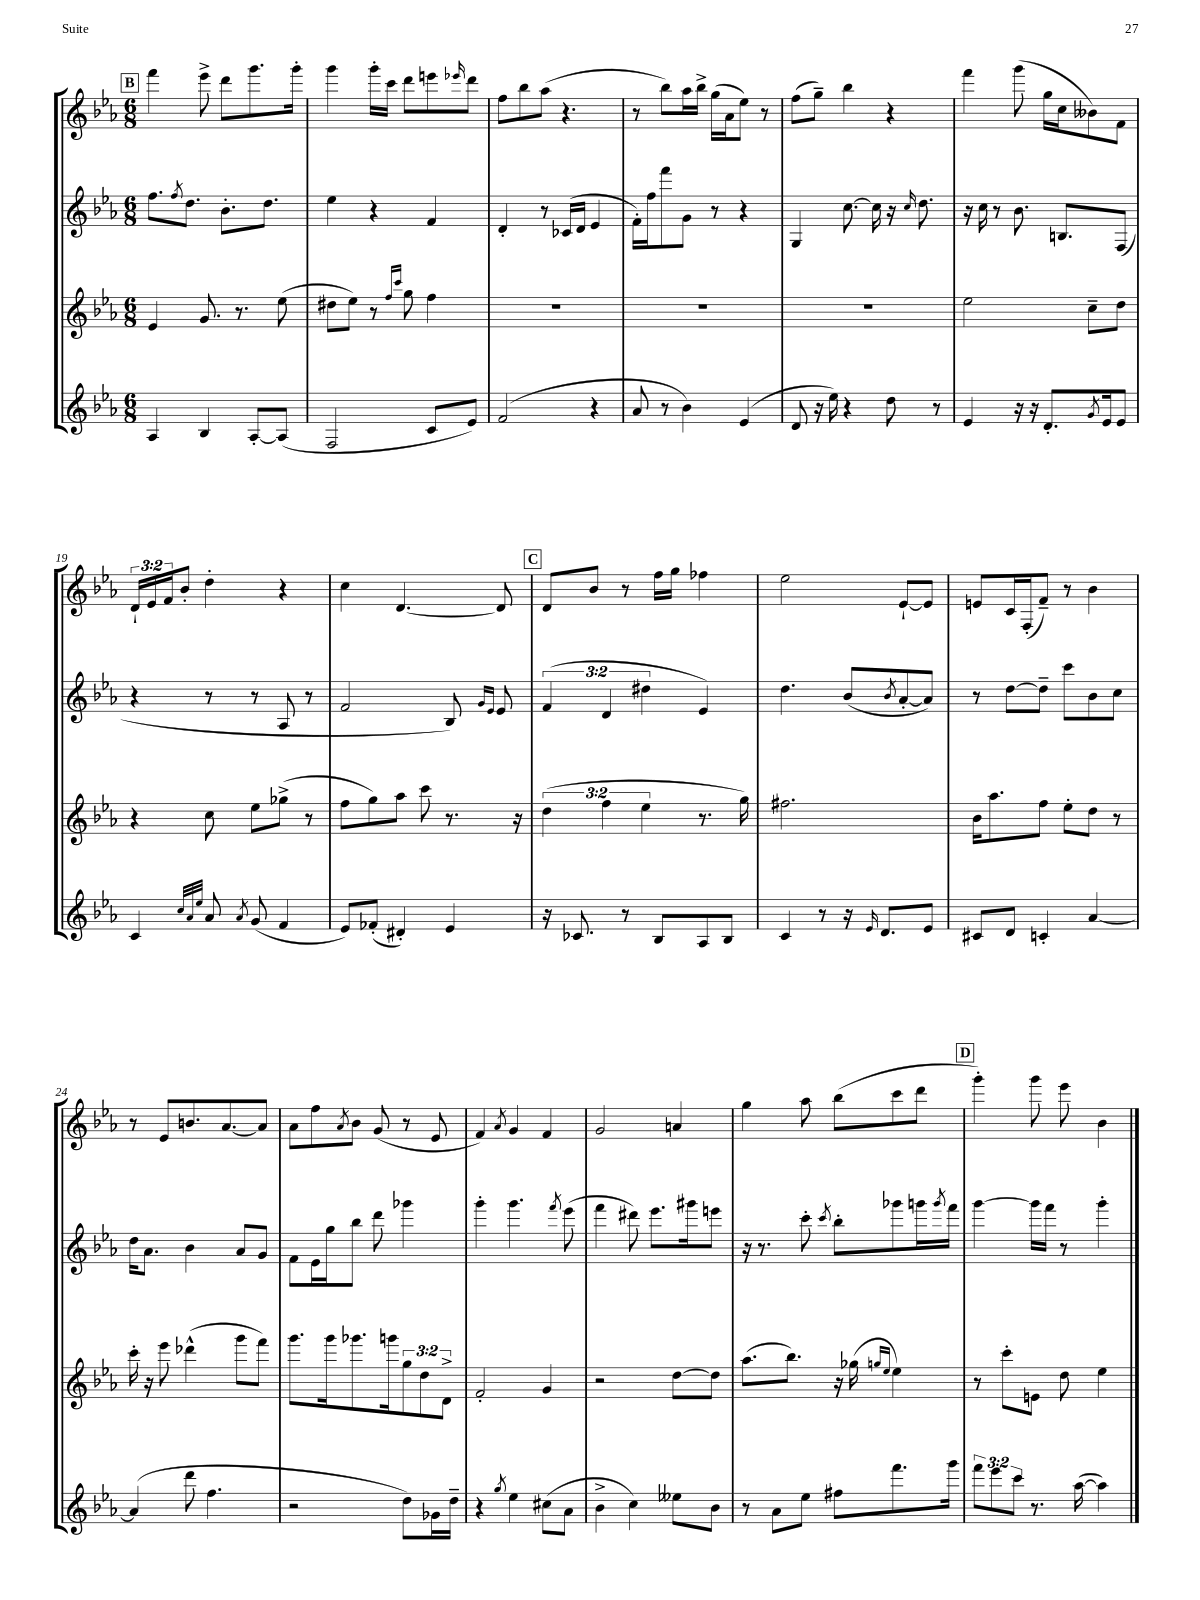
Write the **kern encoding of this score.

**kern	**kern	**kern	**kern
*staff4	*staff3	*staff2	*staff1
*clefG2	*clefG2	*clefG2	*clefG2
*k[b-e-a-]	*k[b-e-a-]	*k[b-e-a-]	*k[b-e-a-]
*M6/8	*M6/8	*M6/8	*M6/8
4A-	4e-	8.ff	4fff
.	.	8qff	.
.	.	8.dd	.
4B-	8.g	.	8eee-^
.	.	8.b-'	8ddd
.	8.r	.	.
[8A-'	.	.	8.ggg
.	.	8.dd	.
(8A-]	(8ee-	.	.
.	.	.	16ggg'
=	=	=	=
2F	8dd#	4ee-	4ggg
.	8ee-)	.	.
.	8r	4r	16ggg'
.	.	.	16ccc
.	16qqff	.	.
.	16qqccc	.	.
.	8gg	.	8ddd
8c	4ff	4f	8eee
.	.	.	16qqeee-
8e-)	.	.	8ddd
=	=	=	=
(2f	2.r	4d'	8ff
.	.	.	8bb-
.	.	8r	(8aa-
.	.	(16c-	4.r
.	.	16d	.
4r	.	4e-	.
=	=	=	=
8a-	2.r	16f')	8r
.	.	16ff	.
8r	.	8fff	8bb-)
4b-)	.	8g	16aa-
.	.	.	16bb-^
.	.	8r	(16gg
.	.	.	16a-
(4e-	.	4r	8ee-)
.	.	.	8r
=	=	=	=
8d	2.r	4G	(8ff
16r	.	.	8gg~)
16ee-)	.	.	.
4r	.	[8.cc	4bb-
.	.	16cc]	.
8dd	.	16r	4r
.	.	16qqcc	.
.	.	8.dd	.
8r	.	.	.
=	=	=	=
4e-	2ee-	16r	4fff
.	.	16cc	.
.	.	8r	.
16r	.	8.b-	(8ggg
16r	.	.	.
8.d'	.	.	16gg
.	.	8.B	16cc
.	8cc~	.	8b--)
8qg	.	.	.
16e-	.	.	.
8e-	8dd	(8F	8f
=	=	=	=
4c	4r	4r	24d`
.	.	.	24e-
.	.	.	24f
.	.	.	8b-'
32qqcc	.	.	.
32qqa-	.	.	.
32qqee-	.	.	.
8a-	8cc	8r	4dd'
8qa-	.	.	.
(8g	8ee-	8r	.
4f	(8gg-^	8A-	4r
.	8r	8r	.
=	=	=	=
8e-)	8ff	2f	4cc
(8f-'	8gg)	.	.
4d#')	8aa-	.	[4.d
.	8ccc	.	.
4e-	8.r	8B-)	.
.	.	16qqg	.
.	.	16qqe-	.
.	.	8e-	8d]
.	16r	.	.
=	=	=	=
16r	(6dd	(6f	8d
8.c-	.	.	.
.	.	.	8b-
.	6ff	6d	.
8r	.	.	8r
.	6ee-	6dd#	.
8B-	.	.	16ff
.	.	.	16gg
8A-	8.r	4e-)	4ff-
8B-	.	.	.
.	16gg)	.	.
=	=	=	=
4c	2.ff#	4.dd	2ee-
8r	.	.	.
16r	.	(8b-	.
16qqe-	.	.	.
8.d	.	.	.
.	.	8qb-	.
.	.	[8a-'	[8e-`
8e-	.	8a-])	8e-]
=	=	=	=
8c#	16b-	8r	8e
.	8.aa-	.	.
8d	.	[8dd	16c
.	.	.	(16F'
4c'	8ff	8dd~]	8f~)
.	8ee-'	8ccc	8r
[4a-	8dd	8b-	4b-
.	8r	8cc	.
=	=	=	=
(4a-]	16ccc'	16dd	8r
.	16r	8.a-	.
.	8eee-	.	8e-
8ddd	(4ddd-^^	4b-	8.b
4.ff	.	.	.
.	.	.	[8.a-
.	8ggg	8a-	.
.	8fff)	8g	8a-]
=	=	=	=
2r	8.ggg	8f	8a-
.	.	16e-	8ff
.	16ggg	16gg	.
.	.	.	8qa-
.	8.ggg-	8bb-	8b-
.	.	8ddd	(8g
.	16ggg	.	.
8dd)	12gg	4ggg-	8r
.	12dd	.	.
16g-	.	.	8e-
.	12d^	.	.
16dd~	.	.	.
=	=	=	=
4r	2f'	4ggg'	4f)
8qgg	.	.	8qa-
4ee-	.	4.ggg	4g
(8cc#	4g	.	4f
.	.	8qfff	.
8a-	.	(8eee-	.
=	=	=	=
4b-^	2r	4fff	2g
4cc)	.	8ddd#)	.
.	.	8.eee-	.
8ee--	[8dd	.	4a
.	.	16ggg#	.
8b-	8dd]	8eee	.
=	=	=	=
8r	(8.aa-	16r	4gg
.	.	8.r	.
8a-	.	.	.
.	8.bb-)	.	.
8ee-	.	8ccc'	8aa-
.	.	8qccc	.
8ff#	16r	8bb-'	(8bb-
.	(16gg-	.	.
.	16qqgg	.	.
.	16qqee-	.	.
8.fff	4ee-)	8ggg-	8ccc
.	.	16ggg	8ddd
.	.	8qggg	.
16ggg	.	16fff	.
=	=	=	=
12fff	8r	[4ggg	4ggg')
12eee-	.	.	.
.	8ccc'	.	.
12ccc	.	.	.
8.r	8e	16ggg]	8ggg
.	.	16fff	.
.	8dd	8r	8eee-
([16aa-	.	.	.
4aa-])	4ee-	4ggg'	4b-
==	==	==	==
*-	*-	*-	*-
